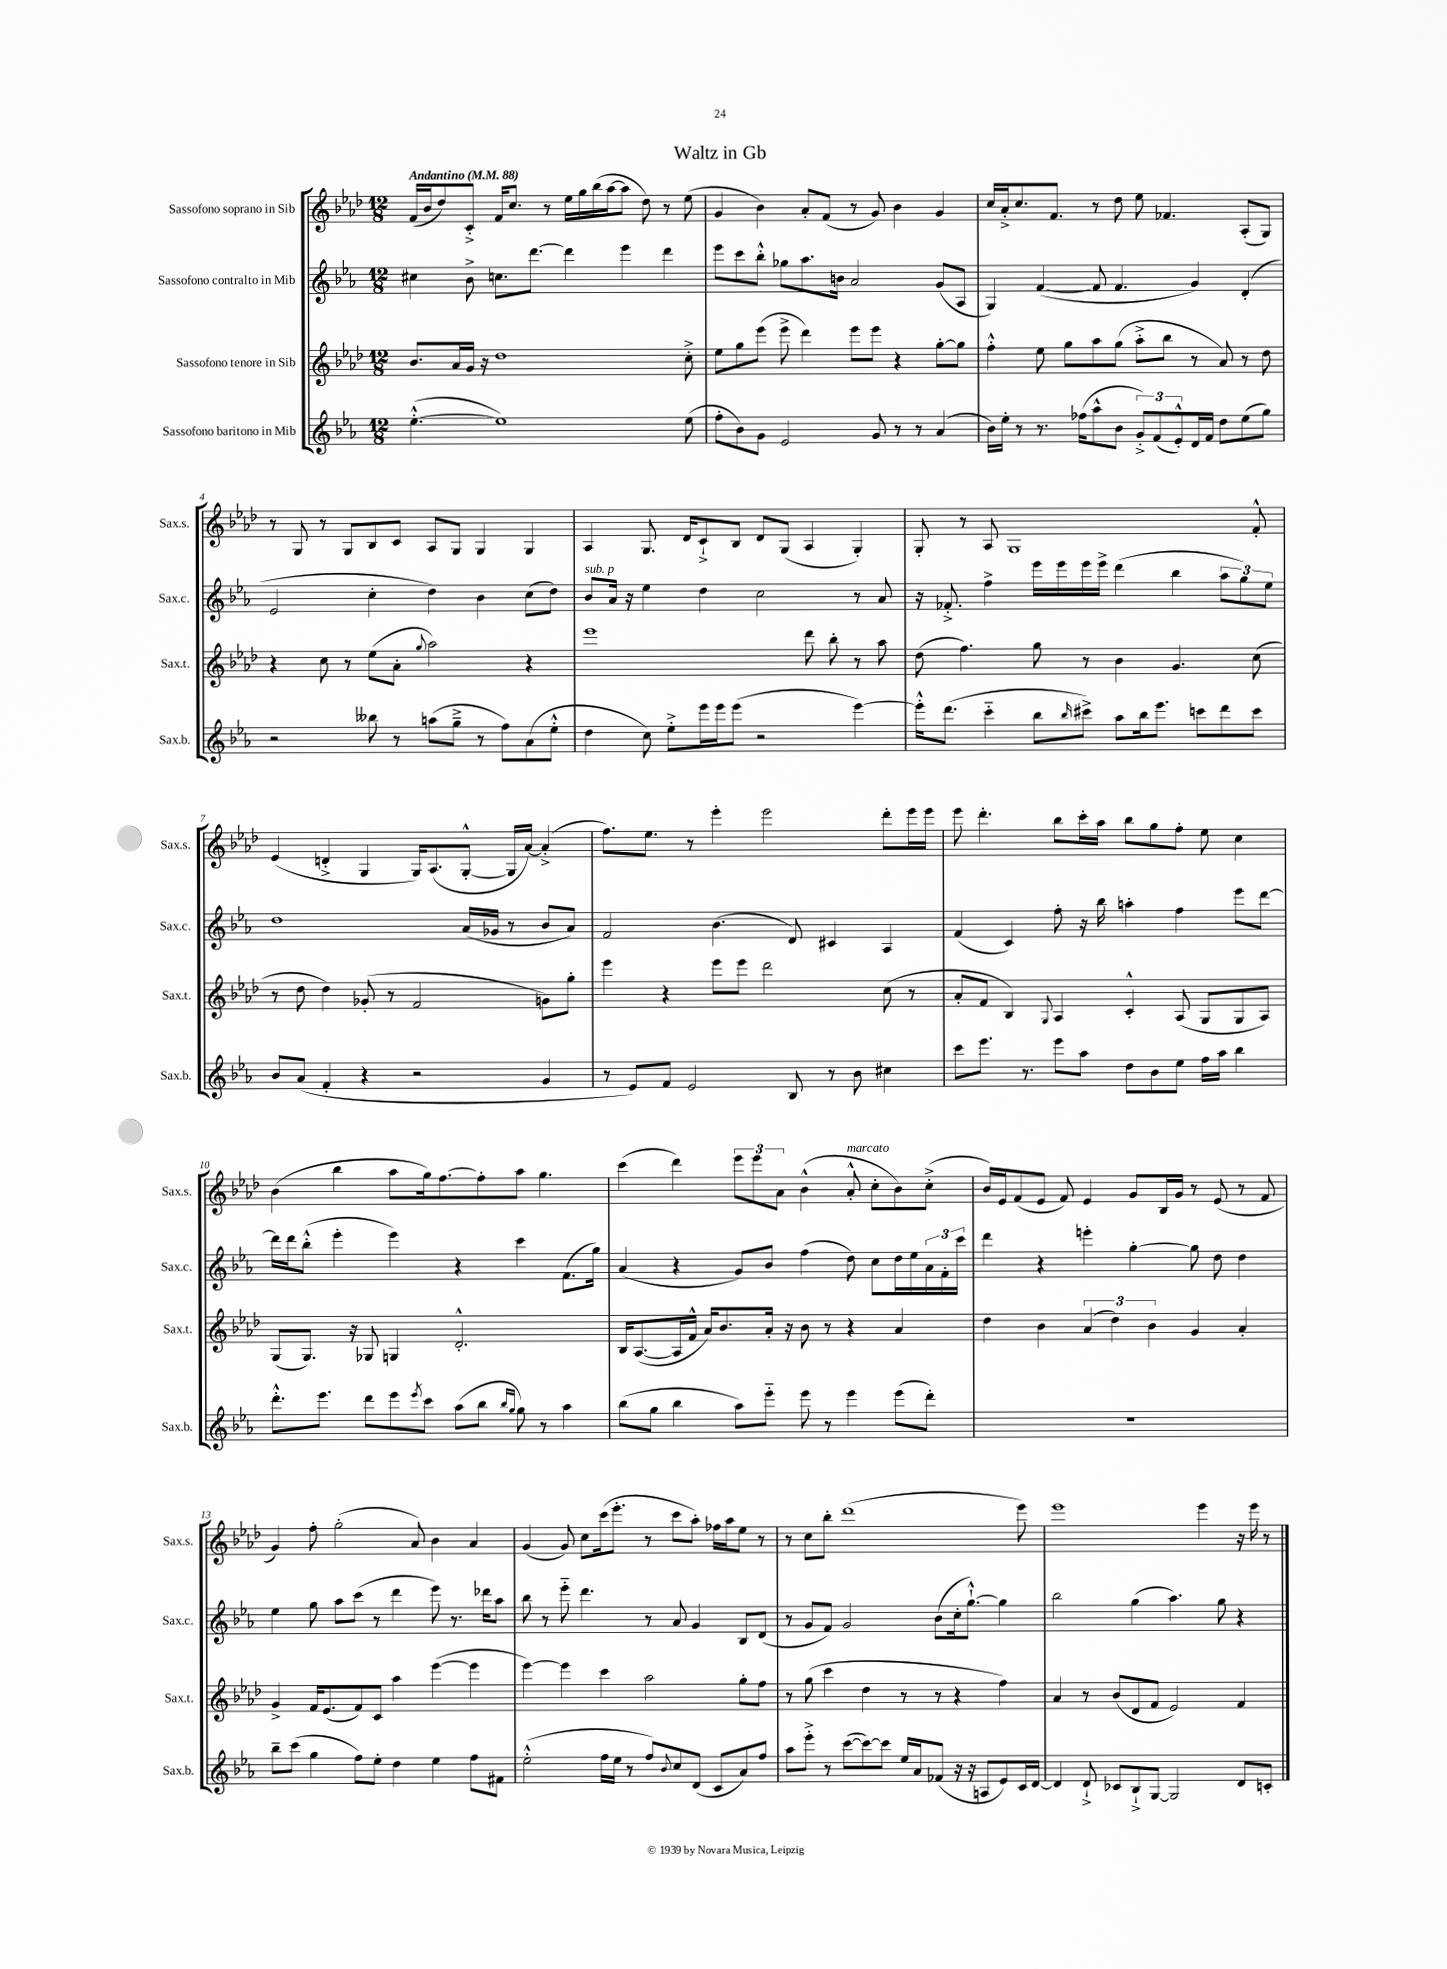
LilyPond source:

\header { title = "Waltz in Gb" }
<<
\new StaffGroup <<
\new Staff = "s0" \with { instrumentName = "Sassofono soprano in Sib" shortInstrumentName = "Sax.s." } {
    \clef treble \key aes \major \numericTimeSignature \time 12/8 \tempo "Andantino" 4 = 88
    f'16( bes'16 des''8) c'8-.-> f'16 c''8. r8 ees''16 g''16 bes''16( aes''16~ aes''8 des''8) r8 ees''8( |
    g'4 bes'4) aes'8-. f'8( r8 g'8) bes'4 g'4 |
    c''16 aes'16-.-> c''8. f'8. r8 des''8 ees''8 fes'4. aes8-.( g8) |
    r8 g8 r8 g8 bes8 c'8 aes8 g8 g4 g4 |
    aes4 g8. des'16 c'8-!-> bes8 des'8 g8( aes4 g4-.) |
    g8-. r8 aes8 g1 f'8-.-^ |
    ees'4( d'4-.-> g4 g16) aes8.( g8~-.-^ g16 aes'16~) aes'4-.->( |
    f''8.) ees''8. r8 ees'''4-. ees'''2 des'''8-. ees'''16 ees'''16 |
    ees'''8 des'''4.-. bes''8 c'''16-. aes''16 bes''8 g''8 f''8-. ees''8 c''4 |
    bes'4( bes''4 aes''8 g''16) f''8.~ f''8-. aes''8 g''4. |
    c'''4( des'''4) \tuplet 3/2 { ees'''8 ees'''8 aes'8 } bes'4-^( aes'8-.-^^\markup { \italic "marcato" } c''8-. bes'8) c''8-.->( |
    bes'16) ees'16 f'8( ees'8 f'8) ees'4 g'8 bes16 g'16 r8 ees'8( r8 f'8 |
    g'4) f''8-. g''2-.( aes'8) bes'4 aes'4 |
    g'4( g'8) c''8 c'''16( ees'''8.-. r8 c'''8 aes''8-.) fes''16 aes''16 ees''8 r8 |
    r8 c''8 bes''8-. des'''1( ees'''8) |
    ees'''1 ees'''4 r16 ees'''16 r8 \bar "|." |
}
\new Staff = "s1" \with { instrumentName = "Sassofono contralto in Mib" shortInstrumentName = "Sax.c." } {
    \clef treble \key ees \major \numericTimeSignature \time 12/8
    cis''4 bes'8-> c''8. d'''8.~ d'''4 ees'''4 d'''4 |
    ees'''8 c'''8 bes''8-.-^ ges''8 aes''8. b'16 aes'2 g'8( aes8 |
    g4) f'4~( f'8 f'4. g'4) d'4-.( |
    ees'2 c''4-. d''4) bes'4 c''8( d''8) |
    bes'8^\markup { \italic "sub. p" } aes'16 r16 ees''4 d''4 c''2 r8 aes'8 |
    r16 fes'8.-.-> f''4-> ees'''16 ees'''16 ees'''16 ees'''16-> d'''4( bes''4 \tuplet 3/2 { aes''8 g''8) ees''8 } |
    d''1 aes'16( ges'16 r8 bes'8 aes'8) |
    f'2 bes'4.( d'8) cis'4 aes4 |
    f'4( c'4) f''8-. r16 bes''16 a''4-. f''4 ees'''8 d'''8~ |
    d'''16 d'''16 bes''8-.-^( ees'''4-. ees'''4) r4 c'''4 f'8.( g''16) |
    aes'4( r4 g'8) bes'8 f''4( d''8) c''8 d''16 ees''16 \tuplet 3/2 { aes'16 f'16-. c'''16 } |
    d'''4 r4 e'''4-. g''4~-. g''8 d''8 d''4 |
    ees''4 g''8 aes''8 c'''8( r8 d'''4 ees'''8) r8. des'''16 aes''8 |
    bes''8 r8 ees'''8-_ d'''4. r8 aes'8 g'4 bes8 d'8( |
    r8 g'8 f'8) g'2 bes'8( c''16-. g''8.~-!-^) g''4 |
    bes''2 g''4( aes''4.) g''8 r4 \bar "|." |
}
\new Staff = "s2" \with { instrumentName = "Sassofono tenore in Sib" shortInstrumentName = "Sax.t." } {
    \clef treble \key aes \major \numericTimeSignature \time 12/8
    bes'8. aes'16 g'16 r16 des''1 c''8-.-> |
    ees''8 g''8 ees'''8( ees'''8-> des'''4) ees'''8 ees'''8 r4 g''8~-. g''8 |
    f''4-.-^ ees''8 g''8 aes''8 g''8( aes''8-.-> bes''8 r8 aes'8) r8 des''8 |
    r4 c''8 r8 ees''8( aes'8-. \appoggiatura { g''8 } aes''2) r4 |
    ees'''1 des'''8 bes''8-. r8 aes''8 |
    des''8( f''4.) g''8 r8 bes'4 g'4. c''8( |
    r8 des''8 des''4) ges'8-.( r8 f'2 g'8) g''8-. |
    ees'''4 r4 ees'''8 ees'''8 des'''2 c''8( r8 |
    aes'8-. f'8 bes4) \appoggiatura { g8 } aes4 c'4-.-^ aes8( g8 g8 aes8) |
    g8( g8.) r16 ges8 g4 des'2.-.-^ |
    bes16 aes8.~( aes16 f'16-^ aes'16) bes'8. aes'16-. r16 bes'8 r8 r4 aes'4 |
    des''4 bes'4 \tuplet 3/2 { aes'4( des''4) bes'4 } g'4 aes'4-. |
    g'4-> f'16 ees'8.( f'8) c'8 aes''4 ees'''4~( ees'''4 |
    ees'''4~) ees'''4 c'''4 aes''2 g''8-. f''8 |
    r8 g''8( c'''4 des''4 r8 r8 r4 f''4) |
    aes'4 r8 bes'8( des'8 f'8 ees'2) f'4 \bar "|." |
}
\new Staff = "s3" \with { instrumentName = "Sassofono baritono in Mib" shortInstrumentName = "Sax.b." } {
    \clef treble \key ees \major \numericTimeSignature \time 12/8
    ees''4.~-.-^( ees''1) ees''8( |
    f''8-. bes'8) g'8 ees'2 g'8 r8 r8 aes'4( |
    bes'16) ees''16-. r8 r8. fes''16( aes''8-^ bes'8 \tuplet 3/2 { g'8-.->) f'8( ees'8-.-^) } d'16 f'16 d''8 ees''8( g''8) |
    r2 beses''8 r8 a''8( g''8---> r8 f''8) aes'8( ees''8-.-^ |
    d''4 c''8) ees''8-.-> ees'''16 ees'''16 ees'''8( r2 ees'''4~) |
    ees'''16-.-^ d'''8.( c'''4-_ bes''8 \grace { bes''16 } cis'''8->) aes''8 bes''16 ees'''8. c'''8 d'''8 c'''8 |
    bes'8 aes'8( f'4-. r4 r2 g'4 |
    r8 ees'8) f'8 ees'2 bes8 r8 bes'8 cis''4 |
    c'''8 ees'''8. r8. ees'''8 aes''8 d''8 bes'8 ees''8 f''16 aes''16 bes''4 |
    d'''8.-.-^ ees'''8. d'''8 ees'''8 \acciaccatura { ees'''8 } c'''8 aes''8( bes''8 \grace { bes''16 g''16 } g''8) r8 aes''4 |
    bes''8( g''8 bes''4 aes''8) ees'''8-_ ees'''8 r8 ees'''4 ees'''8( d'''8-.) |
    R1. |
    bes''8-- c'''8( g''4 f''8) ees''8-. d''4 ees''4 f''8 fis'8 |
    ees''2-.-^( f''16 ees''16 r8 f''8) \appoggiatura { bes'8 } c''8 d'8( c'8 aes'8) f''8 |
    aes''8 ees'''8-.-> r8 c'''8~( c'''8~) c'''8 ees''16 aes'16 fes'8( r16 r16 a8 ees'8) c'16 d'16~ |
    d'4 d'8-!-> ces'8 bes8-!-> g8~ g2 d'8 c'8-. \bar "|." |
}
>>
>>
